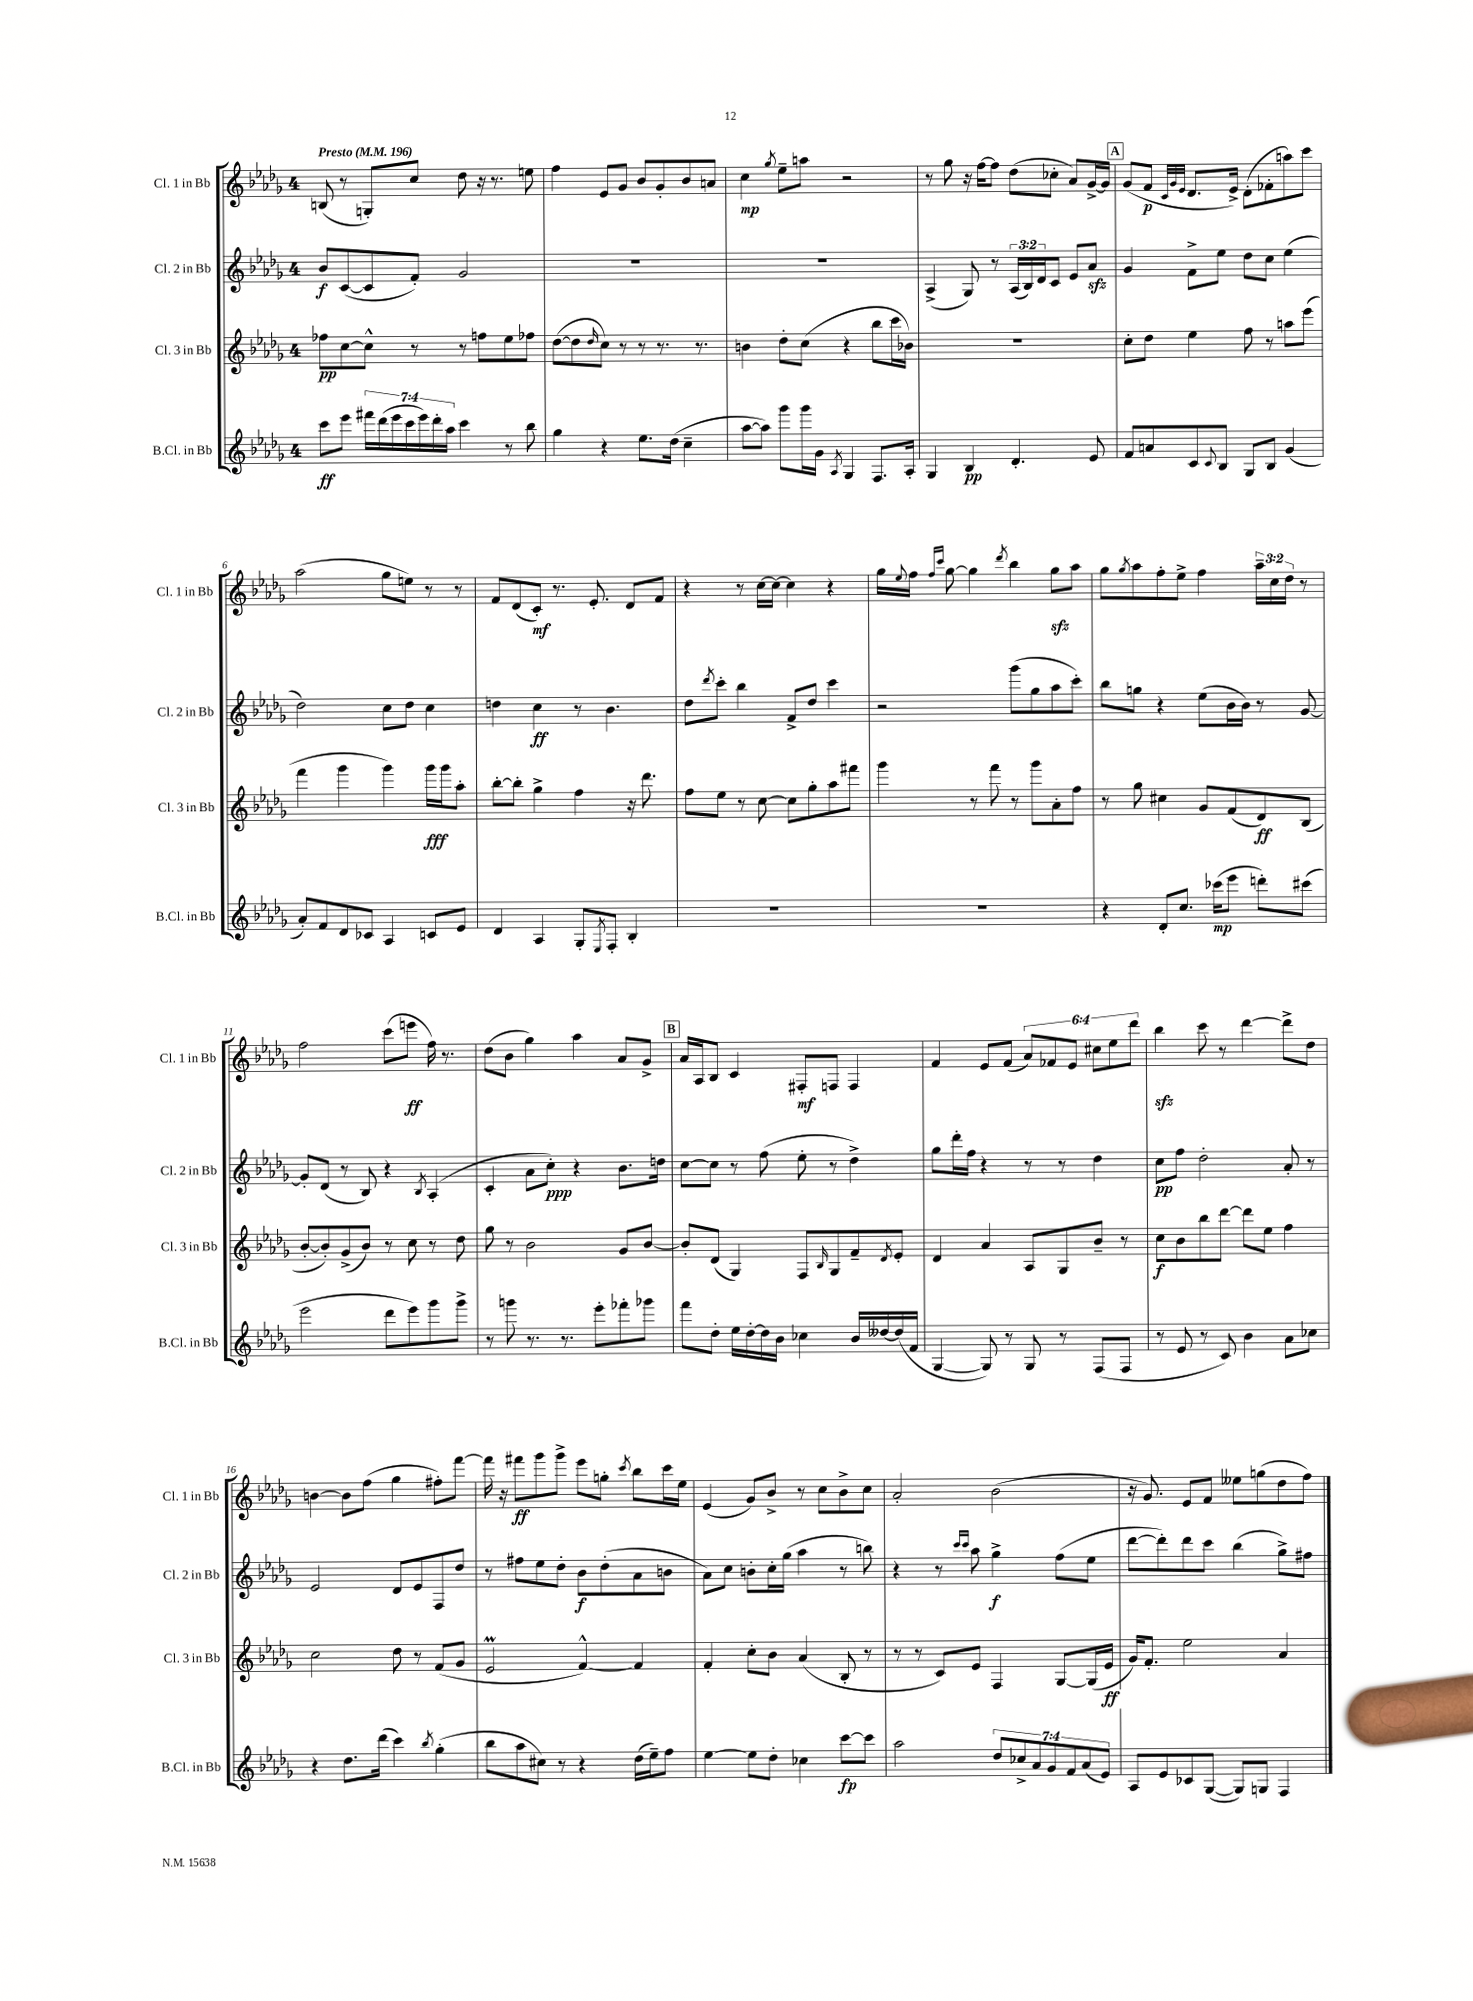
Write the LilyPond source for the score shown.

<<
\new StaffGroup <<
\new Staff = "s0" \with { instrumentName = "Cl. 1 in Bb" shortInstrumentName = "Cl. 1 in Bb" } {
    \clef treble \key des \major \once \override Staff.TimeSignature.style = #'single-digit \time 4/4 \override Staff.TupletNumber.text = #tuplet-number::calc-fraction-text \tempo "Presto" 4 = 196
    b8( r8 g8-.) c''8 des''8 r16 r8. e''8 |
    f''4 ees'8 ges'8 bes'8 ges'8-. bes'8 a'8 |
    c''4\mp \acciaccatura { ges''8 } ees''8-- a''8 r2 |
    r8 ges''8 r16 f''16~ f''8 des''8( ces''8-. aes'8) ges'16~-> ges'16 |
    \mark \markup { \box "A" } ges'8( f'8\p \grace { c'32 ges'32 ees'32 } des'8. ees'16->) des'8-.( fes'8-. a''8) c'''8 |
    aes''2( ges''8 e''8) r8 r8 |
    f'8 des'8( c'8-.\mf) r8. ees'8.-. des'8 f'8 |
    r4 r8 c''16~ c''16~ c''4 r4 |
    ges''16 \appoggiatura { ees''8 } f''16 \grace { f''16 c'''16 } ges''8~ ges''4 \acciaccatura { des'''8 } bes''4 ges''8\sfz aes''8 |
    ges''8 \acciaccatura { ges''8 } aes''8 f''8-. ees''8-> f''4 \tuplet 3/2 { aes''16-- c''16 des''16 } r8 |
    f''2 c'''8( e'''8\ff f''16) r8. |
    des''8( bes'8 ges''4) aes''4 aes'8 ges'8-> |
    \mark \markup { \box "B" } aes'16 aes16 bes8 c'4 fis8-.\mf f8 f4 |
    f'4 ees'8 f'8( \tuplet 6/4 { aes'8) fes'8 ees'8 cis''8 ees''8 des'''8 } |
    bes''4\sfz c'''8 r8 des'''4~ des'''8-> des''8 |
    b'4~ b'8 f''8( ges''4 fis''8-.) f'''8~ |
    f'''16 r16 fis'''8\ff ges'''8 ges'''8-> ees'''8 g''8-. \acciaccatura { c'''8 } bes''8 c'''16 ees''16 |
    ees'4( ges'8) bes'8-> r8 c''8 bes'8-> c''8 |
    aes'2-. bes'2( |
    r16 ges'8.) ees'8 f'8 eeses''8 g''8( des''8 f''8) \bar "|." |
}
\new Staff = "s1" \with { instrumentName = "Cl. 2 in Bb" shortInstrumentName = "Cl. 2 in Bb" } {
    \clef treble \key des \major \once \override Staff.TimeSignature.style = #'single-digit \time 4/4 \override Staff.TupletNumber.text = #tuplet-number::calc-fraction-text
    bes'8\f c'8~( c'8 f'8-.) ges'2 |
    R1 |
    R1 |
    aes4->( ges8) r8 \tuplet 3/2 { aes16( bes16) des'16 } c'8 ees'8 aes'8\sfz |
    \mark \markup { \box "A" } ges'4 f'8-> ees''8 des''8 c''8 ees''4( |
    des''2) c''8 des''8 c''4 |
    d''4 c''4\ff r8 bes'4. |
    des''8 \acciaccatura { des'''8 } c'''8-. bes''4 f'8-> des''8 c'''4 |
    r2 ges'''8( ges''8 aes''8 c'''8-.) |
    bes''8 g''8 r4 ees''8( bes'16 bes'16) r8 ges'8~ |
    ges'8-. des'8( r8 bes8) r4 \acciaccatura { bes8 } aes4-.( |
    c'4-. aes'8 c''8-.\ppp) r4 bes'8. d''16 |
    \mark \markup { \box "B" } c''8~ c''8 r8 f''8( ees''8-. r8 des''4->) |
    ges''8 des'''16-. f''16 r4 r8 r8 des''4 |
    c''8\pp f''8 des''2-. aes'8-. r8 |
    ees'2 des'8 ees'8 f8 des''8 |
    r8 fis''8 ees''8 des''8-. bes'8\f des''8-.( aes'8 b'8 |
    aes'8) c''8 b'8-. c''16-. ges''16( aes''4 r8 b''8) |
    r4 r8 \grace { c'''16 c'''16 } aes''8 ges''4->\f f''8( ees''8 |
    des'''8~ des'''8-.) des'''8 c'''8 bes''4( ges''8->) fis''8 \bar "|." |
}
\new Staff = "s2" \with { instrumentName = "Cl. 3 in Bb" shortInstrumentName = "Cl. 3 in Bb" } {
    \clef treble \key des \major \once \override Staff.TimeSignature.style = #'single-digit \time 4/4
    fes''8\pp c''8~ c''8-^ r8 r8 f''8 ees''8 fes''8 |
    des''8~( des''8 \grace { des''16 } c''8) r8 r8 r8. r8. |
    b'4 des''8-. c''8( r4 bes''8 c'''16 bes'16) |
    R1 |
    \mark \markup { \box "A" } c''8-. des''8 ees''4 f''8 r8 a''8 ees'''8( |
    f'''4 ges'''4 ges'''4) ges'''16\fff ges'''16 aes''8-. |
    bes''8~-. bes''8-. ges''4-> f''4 r16 des'''8. |
    f''8 ees''8 r8 c''8~ c''8 ges''8-. aes''8 fis'''8 |
    ges'''4 r8 f'''8 r8 ges'''8 aes'8-. f''8 |
    r8 ges''8 cis''4 ges'8 f'8( des'8\ff) bes8( |
    bes'8~-. bes'8-.) ges'8->( bes'8) r8 c''8 r8 des''8 |
    ges''8 r8 bes'2 ges'8 bes'8~ |
    \mark \markup { \box "B" } bes'8-. des'8( ges4) f8 \grace { bes16 } ges8 f'8-- \acciaccatura { des'8 } ees'8-. |
    des'4 aes'4 aes8 ges8 bes'8-- r8 |
    c''8\f bes'8 bes''8 des'''8~ des'''8 ees''8 f''4 |
    c''2 des''8 r8 f'8( ges'8 |
    ees'2\prall f'4~-^) f'4 |
    f'4-. c''8-. bes'8 aes'4( bes8-. r8 |
    r8 r8 c'8) ees'8 f4 ges8~ ges16( ees'16\ff |
    ges'16) f'8.-. ees''2 aes'4 \bar "|." |
}
\new Staff = "s3" \with { instrumentName = "B.Cl. in Bb" shortInstrumentName = "B.Cl. in Bb" } {
    \clef treble \key des \major \once \override Staff.TimeSignature.style = #'single-digit \time 4/4 \override Staff.TupletNumber.text = #tuplet-number::calc-fraction-text
    c'''8\ff ees'''8 \tuplet 7/4 { fis'''16 des'''16( ees'''16 c'''16 ees'''16) des'''16-. aes''16 } c'''4 r8 bes''8 |
    ges''4 r4 ees''8. des''16( c''4-- |
    aes''8~ aes''8) ges'''8 ges'''16 ges'16 \acciaccatura { aes8 } ges4 f8. aes16-. |
    ges4 bes4\pp des'4.-. ees'8 |
    \mark \markup { \box "A" } f'8 a'8 c'8 \appoggiatura { c'8 } bes8 ges8 bes8 ges'4( |
    aes'8-.) f'8 des'8 ces'8 aes4 c'8 ees'8 |
    des'4 aes4 ges8-. \acciaccatura { ees8 } f8-. bes4-. |
    R1 |
    R1 |
    r4 des'8-. c''8. ces'''16\mp( ees'''8 d'''8-.) cis'''8( |
    ees'''2 des'''8 ees'''8) ges'''8 ges'''8-> |
    r8 g'''8 r8. r8. ees'''8-. fes'''8-. ges'''8 |
    \mark \markup { \box "B" } f'''8 des''8-. ees''16 des''16~-. des''16 bes'16 ces''4 bes'16 deses''16~ deses''16( f'16 |
    ges4~ ges8) r8 ges8 r8 f8( f8 |
    r8 ees'8 r8 c'8) bes'4 aes'8 ces''8 |
    r4 des''8. des'''16( c'''4) \acciaccatura { bes''8 } ges''4-.( |
    bes''8 aes''8 cis''8) r8 r4 des''16( ees''16--) f''8 |
    ees''4~ ees''8 des''8-. ces''4 c'''8~\fp c'''8 |
    aes''2 \tuplet 7/4 { des''8 ces''8-> aes'8 ges'8 f'8 aes'8( ees'8) } |
    aes8 ees'8 ces'8 ges8~( ges8) g8 f4 \bar "|." |
}
>>
>>
